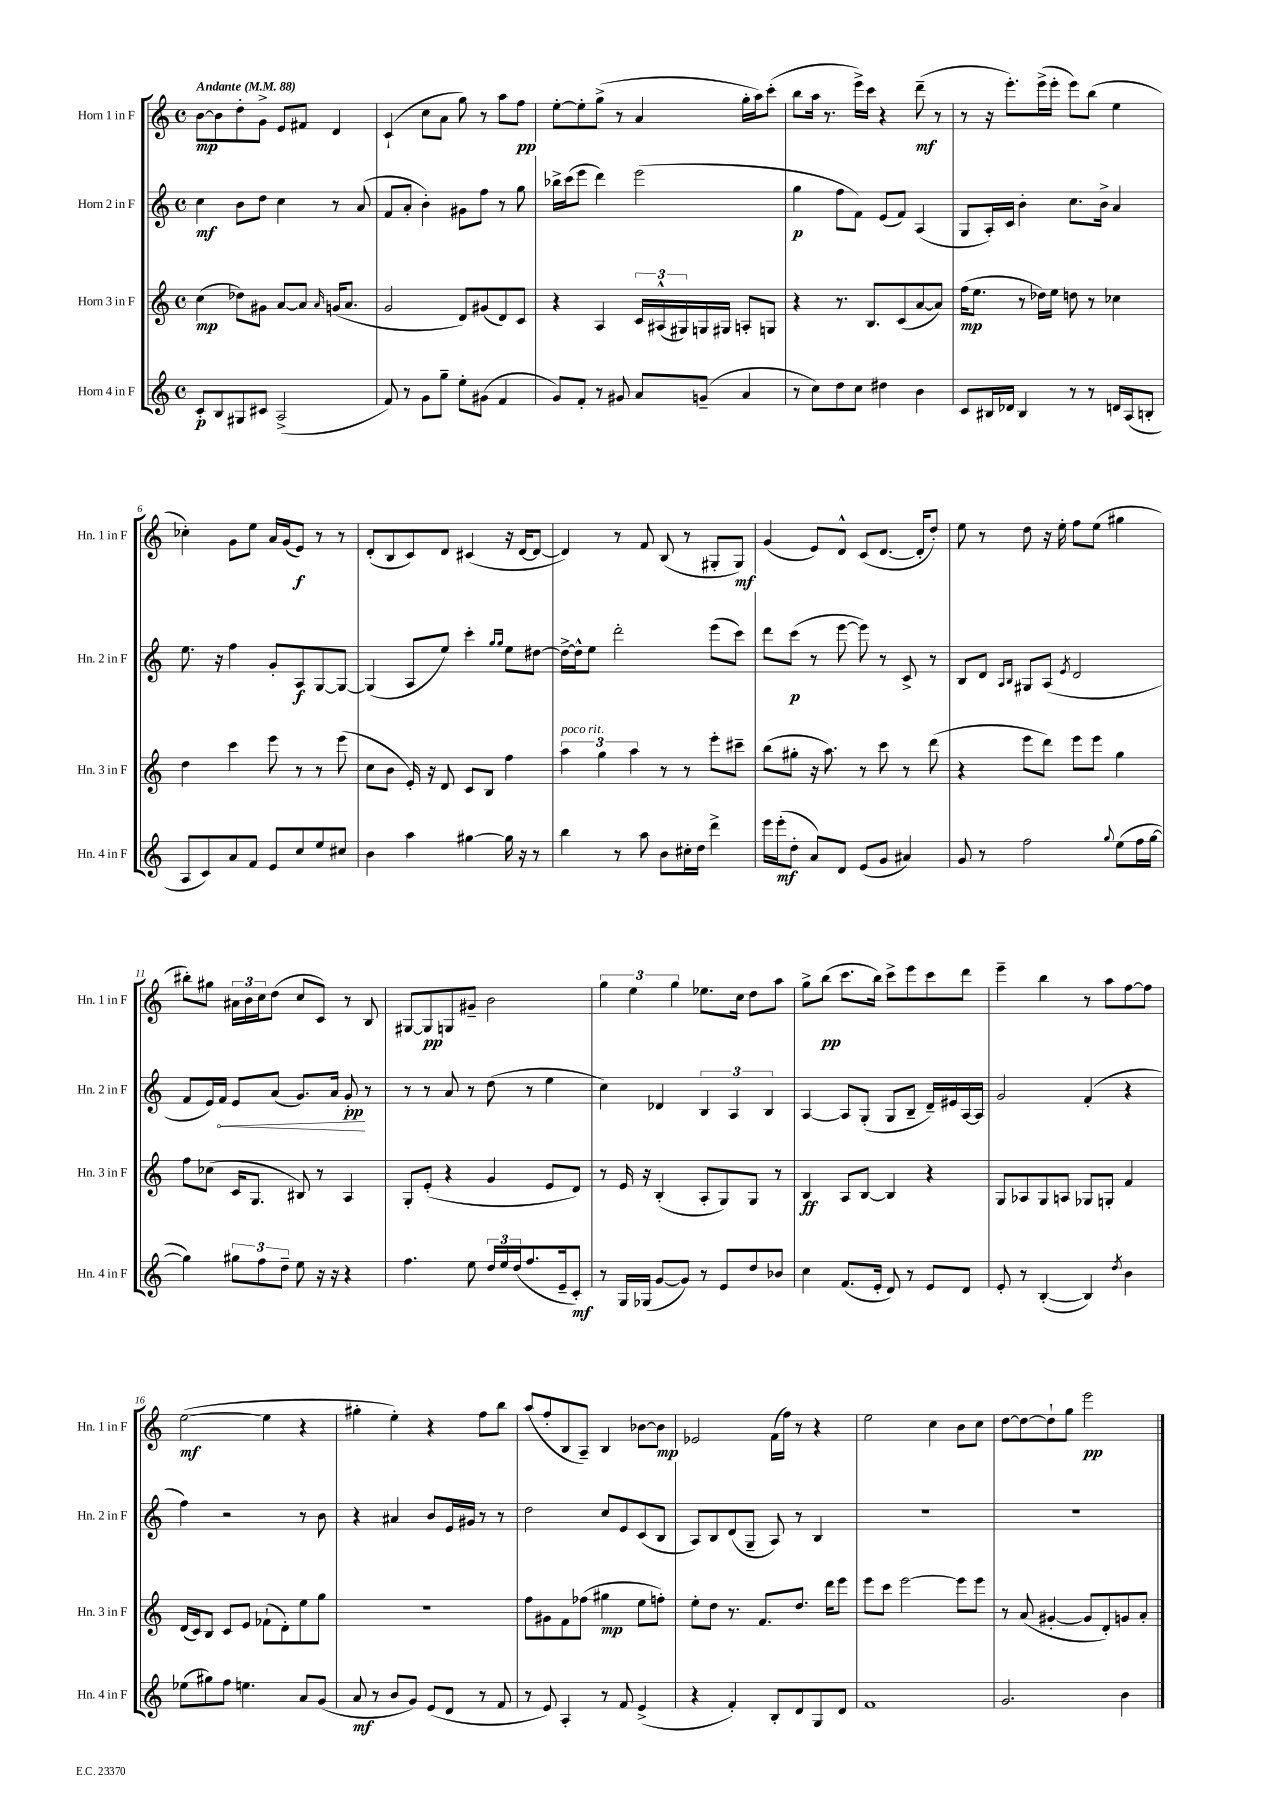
<<
\new StaffGroup <<
\new Staff = "s0" \with { instrumentName = "Horn 1 in F" shortInstrumentName = "Hn. 1 in F" } {
    \clef treble \key c \major \defaultTimeSignature \time 4/4 \tempo "Andante" 4 = 88
    b'8~\mp b'8 d''8-. g'8-> e'8 fis'8 d'4 |
    c'4-!( c''8 a'8 g''8) r8 a''8 f''8\pp |
    e''8~-. e''8-. g''8->( r8 a'4 g''16-. a''16) c'''8-.( |
    b''8 a''16 r8. e'''16->) c'''16 r4 d'''8--\mf( r8 |
    r8 r16 e'''8.-.) e'''16->( e'''16-. e'''8) b''8( e''4 |
    ces''4-.) g'8 e''8 a'16 g'16( e'8\f) r8 r8 |
    d'8-.( b8 c'8) d'8 cis'4( r16 d'16~ d'8~ |
    d'4) r8 f'8 b8( r8 gis8-. gis8\mf) |
    g'4( e'8) d'8-^ c'8( d'8.~ d'16-. d''8-.) |
    e''8 r8 d''8 r16 e''16-. f''8 e''8( gis''4 |
    bis''8-.) gis''8 \tuplet 3/2 { ais'16 b'16 c''16 } d''8( c''8 c'8) r8 b8 |
    gis8~ gis8\pp g8 gis'8-- b'2 |
    \tuplet 3/2 { g''4 e''4 g''4 } ees''8. c''16 d''8 a''8 |
    g''8-> b''8\pp( c'''8. b''16) c'''8-> e'''8 c'''8 d'''8 |
    e'''4-- b''4 r8 a''8 f''8~ f''8 |
    e''2~\mf( e''4 r4 |
    gis''4-. e''4-.) r4 f''8 b''8 |
    a''8( f''8-. b8 a8--) b4 bes'8~ bes'8\mp |
    ees'2 f'16( f''16) r8 r4 |
    e''2 c''4 b'8 c''8 |
    d''8~ d''8~ d''8-! g''8 e'''2\pp \bar "|." |
}
\new Staff = "s1" \with { instrumentName = "Horn 2 in F" shortInstrumentName = "Hn. 2 in F" } {
    \clef treble \key c \major \defaultTimeSignature \time 4/4
    c''4\mf b'8 d''8 c''4 r8 a'8( |
    f'8 a'8-. b'4-.) gis'8 f''8 r8 g''8 |
    bes''16-> c'''16( e'''8 d'''4) e'''2( |
    g''4\p f''8 f'8) e'8( f'8) a4( |
    g8 a16-.) c'16 b'4-. c''8. b'16-> a'4 |
    e''8. r16 f''4 g'8-. a8\f g8~ g8~ |
    g4( a8 e''8) c'''4-. \grace { g''16 g''16 } e''8 dis''8~ |
    dis''16~-> dis''16-^ e''8 d'''2-. e'''8( c'''8) |
    d'''8 c'''8\p( r8 e'''8~ e'''8) r8 c'8-> r8 |
    b8 d'8 \grace { a16 b16 } gis8 a8( \acciaccatura { e'8 } d'2 |
    f'8 e'16) \once \override Hairpin.circled-tip = ##t f'16\< e'8 a'8( g'8.) a'16 g'8-.\pp\! r8 |
    r8 r8 a'8 r8 d''8( r8 e''4 |
    c''4) des'4 \tuplet 3/2 { b4 a4 b4 } |
    a4~ a8 g8-.( g8 b8-- d'16--) eis'16 a16~ a16 |
    g'2 f'4-.( r4 |
    f''4) r2 r8 b'8 |
    r4 ais'4 b'8 e'16 gis'16 r8 r8 |
    d''2 c''8 e'8 c'8( b8 |
    a8) b8 d'8( g8-- a8) r8 b4 |
    R1 |
    R1 \bar "|." |
}
\new Staff = "s2" \with { instrumentName = "Horn 3 in F" shortInstrumentName = "Hn. 3 in F" } {
    \clef treble \key c \major \defaultTimeSignature \time 4/4
    c''4\mp( des''8) gis'8 a'8~ a'8 \grace { a'16 } g'16( a'8. |
    g'2 d'8) gis'8( d'8) c'8 |
    r4 a4 \tuplet 3/2 { c'16 ais16-^( gis16) } g16 gis16 a8-. g8 |
    r4 r8. b8. c'8( a'8~ a'8) |
    f''16\mp( e''8. r8 des''16) e''16 d''8 r8 ces''4 |
    d''4 c'''4 e'''8 r8 r8 e'''8( |
    c''8 b'8 e'16-.) r16 d'8 c'8 b8 f''4 |
    \tuplet 3/2 { a''4^\markup { \italic "poco rit." } g''4 a''4 } r8 r8 e'''8-. cis'''8-- |
    b''8( gis''8-. r16 a''8.) r8 c'''8 r8 d'''8( |
    r4 e'''8 d'''8) e'''8 e'''8 g''4 |
    f''8 ces''8( c'16 g8. bis8) r8 a4 |
    g8-. e'8-.( r4 g'4 e'8 d'8) |
    r8 e'16 r16 b4-.( a8-. g8) g8 r8 |
    b4\ff a8 b8~ b4 r4 |
    g8 aes8 g8 a8 ges8 g8-. f'4 |
    d'16( c'16) b8 c'8 e'8 fes'8-!( d'8-.) e''8 g''8 |
    R1 |
    f''8 gis'8 f'8 fes''8( gis''4\mp e''8 f''8-.) |
    e''8-. d''8 r8. f'8. d''8. d'''16 e'''8 |
    e'''8 c'''8 e'''2~ e'''8 e'''8 |
    r8 a'8( gis'4~-. gis'8 d'8-.) g'8 a'8-. \bar "|." |
}
\new Staff = "s3" \with { instrumentName = "Horn 4 in F" shortInstrumentName = "Hn. 4 in F" } {
    \clef treble \key c \major \defaultTimeSignature \time 4/4
    c'8-.\p b8 gis8 cis'8 a2->( |
    f'8) r8 g'8 g''8-- e''8-. gis'8( f'4 |
    g'8) f'8-. r8 gis'8 a'8 g'8--( a'4 |
    r8 c''8) d''8 c''8 dis''4 b'4 |
    c'8 bis16 des'16 bis4 r8 r8 d'16 a16( b8-. |
    a8 c'8) a'8 f'8 e'8 c''8 e''8 cis''8 |
    b'4 a''4 gis''4~ gis''16 r16 r8 |
    b''4 r8 a''8 b'8 cis''16-. d''16 d'''4-> |
    e'''16 e'''16-.\mf( d''8-. a'8) d'8 e'8( g'8 ais'4) |
    g'8 r8 f''2 \appoggiatura { g''8 } e''8( f''16 g''16~ |
    g''4) \tuplet 3/2 { gis''8 f''8 d''8-- } e''8 r16 r16 r4 |
    f''4. e''8 \tuplet 3/2 { d''16 e''16 d''16( } f''8. e'16-- c'8-.\mf) |
    r8 g16 ges16( g'8~ g'8) r8 e'8 d''8 bes'8 |
    c''4 f'8.( e'16-. d'8) r8 e'8 d'8 |
    e'8-. r8 b4~-.( b4) \acciaccatura { d''8 } b'4 |
    ees''8( gis''8) f''8 e''4. a'8 g'8( |
    a'8\mf r8 b'8 g'8) e'8( d'8 r8 f'8 |
    r8 e'8) a4-. r8 f'8 e'4->( |
    r4 f'4-.) b8-. d'8 g8 d'8 |
    f'1 |
    g'2. b'4 \bar "|." |
}
>>
>>
